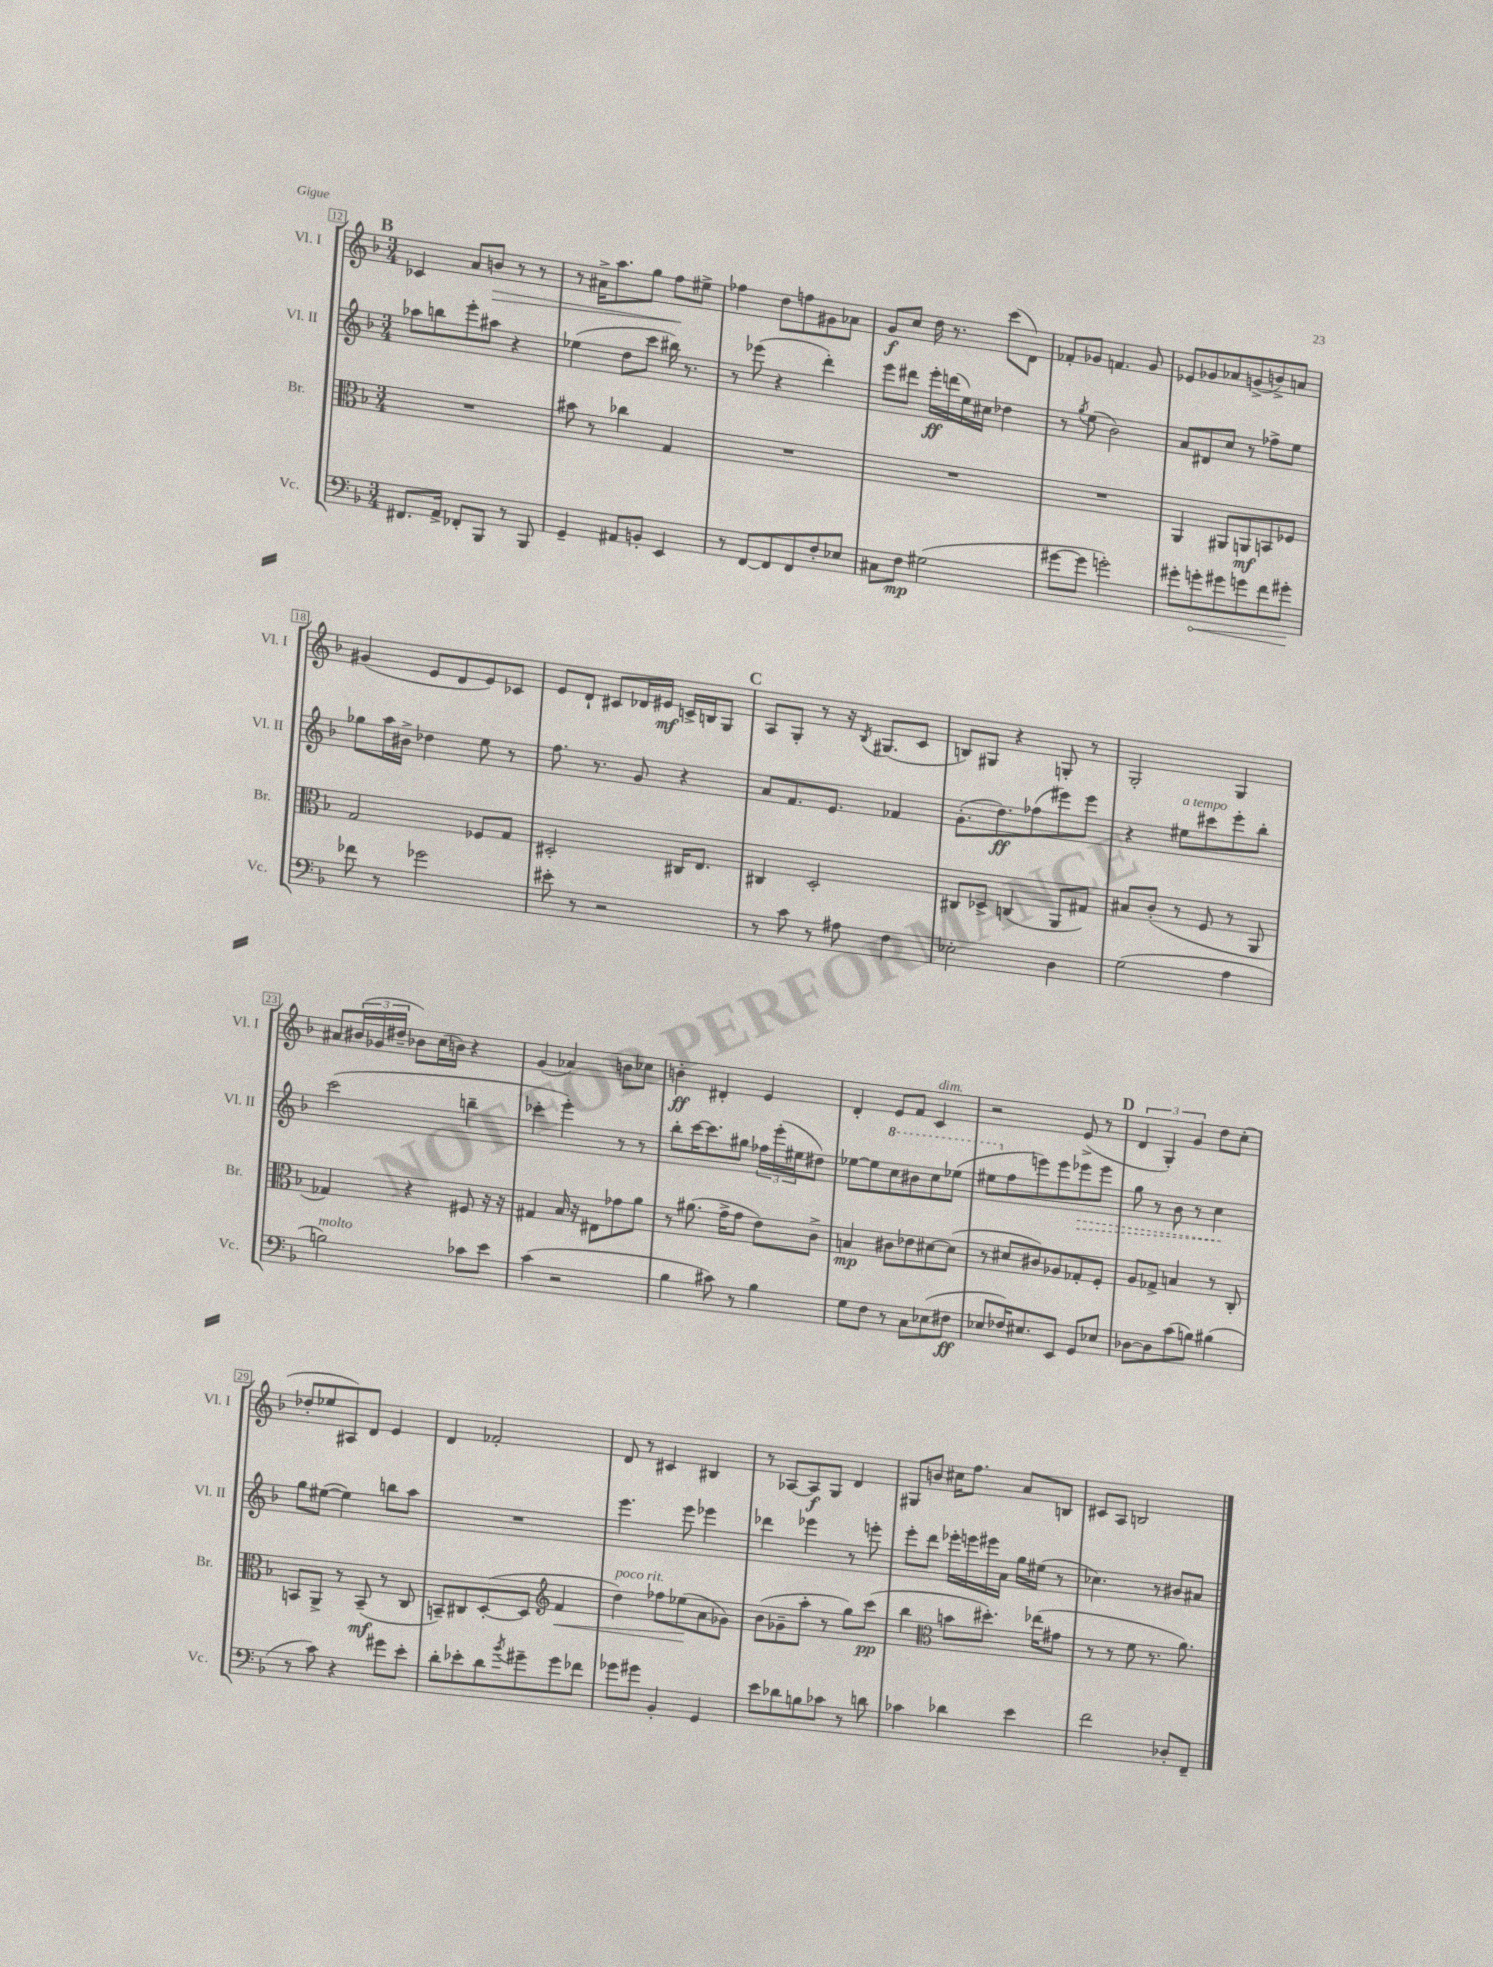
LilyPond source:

<<
\new StaffGroup <<
\new Staff = "s0" \with { instrumentName = "Vl. I" shortInstrumentName = "Vl. I" } {
    \clef treble \key f \major \numericTimeSignature \time 3/4
    \mark \markup { \bold "B" } ces'4 a'8 b'8\> r8 r8 |
    r8 ais'16-> a''8. g''8 f''8\! eis''8-> |
    fes''4 d''8 f''8 gis'8 aes'8 |
    g'8\f c''8 d''16 r8. c'''8( d'8) |
    fes'8-. ges'8 f'4. ges'8 |
    ees'8 ges'8 aes'8 g'8->( b'8->) a'8 |
    gis'4( e'8 d'8 e'8) ces'8 |
    e'8 d'8-! cis'8 des'16 eis'16\mf c'16-> b16 g8 |
    \mark \markup { \bold "C" } a8 g8-. r8 r16 \acciaccatura { bes8 } gis8.( c'8 |
    b8) gis8 r4 g8-. r8 |
    g2-. g4 |
    ais'8 \tuplet 3/2 { bis'16( ges'16 dis''16-- } bes'8) c''16( b'16) r4 |
    g'4( aes'4) b'8 ces''8 |
    b'4-.\ff dis'4-. e'4 |
    d'4-. e'8 f'8 c'4^\markup { \italic "dim." } |
    r2 e'8->( r8 |
    \mark \markup { \bold "D" } \tuplet 3/2 { d'4 g4-.) g'4 } d''8 c''8-.( |
    des''8-. ees''8 ais8) d'8 e'4 |
    d'4 fes'2-. |
    d'8 r8 cis'4 bis4 |
    r8 aes8~ aes8\f g8 d'4 |
    gis8 b'8 cis''16 f''8. a'8 b8 |
    cis'8 a8 b2 \bar "|." |
}
\new Staff = "s1" \with { instrumentName = "Vl. II" shortInstrumentName = "Vl. II" } {
    \clef treble \key f \major \numericTimeSignature \time 3/4
    \mark \markup { \bold "B" } aes''8 b''8 e'''8-. ais''8 r4 |
    ees''4( d''8 c'''8 bis''16) r8. |
    r8 ees'''8( r4 d'''4-.) |
    e'''8 dis'''8 e'''16-.\ff d'''16( e''16) cis''16 des''4 |
    r8 \acciaccatura { g''8 } e''8( bes'2) |
    a'8 dis'8 c''8 r8 fes''8-> e''8 |
    ges''8 a''16 bis'16-> des''4 e''8 r8 |
    f''8. r8. g'8 r4 |
    \mark \markup { \bold "C" } a'8 f'8. e'8. fes'4 |
    g'8.-.( d''8.\ff) fes''8( eis'''8) eis'''8 |
    r4 eis''8^\markup { \italic "a tempo" } cis'''8 e'''8-. bes''8-. |
    c'''2( b''4-- |
    ces'''4-. e'''4-.) r8 r8 |
    bes''8-. c'''16~ c'''8. gis''8 \tuplet 3/2 { fes''16 e'''16-.( eis''16 } dis''8) |
    ees''8~ ees''8 \ottava #1 c'''8 bis''8 c'''8 ees'''8( |
    eis'''8 \ottava #0 f''8 e'''8) e'''8 \once \override Hairpin.style = #'dashed-line ees'''8\> ees'''8 |
    \mark \markup { \bold "D" } g''8 r8 bes'8 r8 c''4\! |
    g''8 eis''8~( eis''4) b''8 a''8 |
    R2. |
    e'''4. e'''8 ees'''4 |
    des'''4 ees'''4 r8 e'''8-. |
    e'''8-. d'''8 ees'''16-. e'''16 eis'''16 a'16 g''16 eis''16( r8 |
    ces''4.) r8 bis'8 ais'8 \bar "|." |
}
\new Staff = "s2" \with { instrumentName = "Br." shortInstrumentName = "Br." } {
    \clef alto \key f \major \numericTimeSignature \time 3/4
    \mark \markup { \bold "B" } R2. |
    bis'8 r8 ces''4 g4 |
    R2. |
    R2. |
    R2. |
    a,4 ais,8 a,8\mf b,8 fes8 |
    g2 fes8 g8 |
    dis2-. cis16 e8. |
    \mark \markup { \bold "C" } cis4 d2-. |
    cis8 des8-> c4( a,8 gis8) |
    bis8 c'8-.( r8 f8 r8 a,8 |
    ges4) r4 fis8 r16 r16 |
    gis4 bes16 r16 eis8 ges'8 a'8 |
    r8 ais'8.( g'16-> g'8 e'8) c'8-> |
    b4\mp cis'8 ees'8 dis'8~ dis'8( |
    r8 dis'8 cis'8) aes8 ges8-. f8-. |
    \mark \markup { \bold "D" } a8 ges8-> b4 r8 c8-. |
    b,8 a,8-> r8 b,8--\mf( r8 c8 |
    b,8--) cis8 d8~-.( d8 \clef treble f'4\< |
    d''4^\markup { \italic "poco rit." }) fes''8 ees''8\!( a'8 ges'8) |
    bes'8( ges'8-- a''8-. r8 g''8) c'''8\pp( |
    bes''4 \clef alto b'8 dis''8.-.) ees''16( gis'8 |
    r8 r8 f'8 r8. a'8.) \bar "|." |
}
\new Staff = "s3" \with { instrumentName = "Vc." shortInstrumentName = "Vc." } {
    \clef bass \key f \major \numericTimeSignature \time 3/4
    \mark \markup { \bold "B" } fis,8. a,16-> fes,8-. bes,,8 r8 bes,,8 |
    g,4-- ais,8 b,8-. e,4 |
    r8 f,8~ f,8 f,8 f8-. ees8 |
    cis8 f8\mp gis2( |
    gis'8~ gis'8 g'2-.) |
    gis'8-. \once \override Hairpin.circled-tip = ##t g'8-.\< gis'8 g'8 f'8 gis'8-.\! |
    fes'8 r8 ges'2 |
    eis'8-. r8 r2 |
    \mark \markup { \bold "C" } r8 c'8 r8 ais8 f4 |
    ees2-. d4 |
    g2( a4 |
    b2^\markup { \italic "molto" }) ces'8 e'8 |
    c'4( r2 |
    bes4 cis'8) r8 bes4 |
    g8 f8 r8 c8 ees8( fis8\ff |
    ees8 fes16) eis8. e,8 g,8 ees8 |
    \mark \markup { \bold "D" } des8~ des8 c'8( b8) bis4( |
    r8 c'8) r4 gis'8 e'8-. |
    d'8-. ees'8-. d'8 \acciaccatura { bes'8 } gis'8-- gis'8 fes'8 |
    ges'8 gis'8 bes,4-. g,4 |
    e'8 des'8 b8 ces'8 r8 d'8 |
    ces'4 des'4 e'4 |
    f'2 des8-. f,8-- \bar "|." |
}
>>
>>
\layout { \context { \Score currentBarNumber = #12 \override BarNumber.stencil = #(make-stencil-boxer 0.1 0.3 ly:text-interface::print) } }
